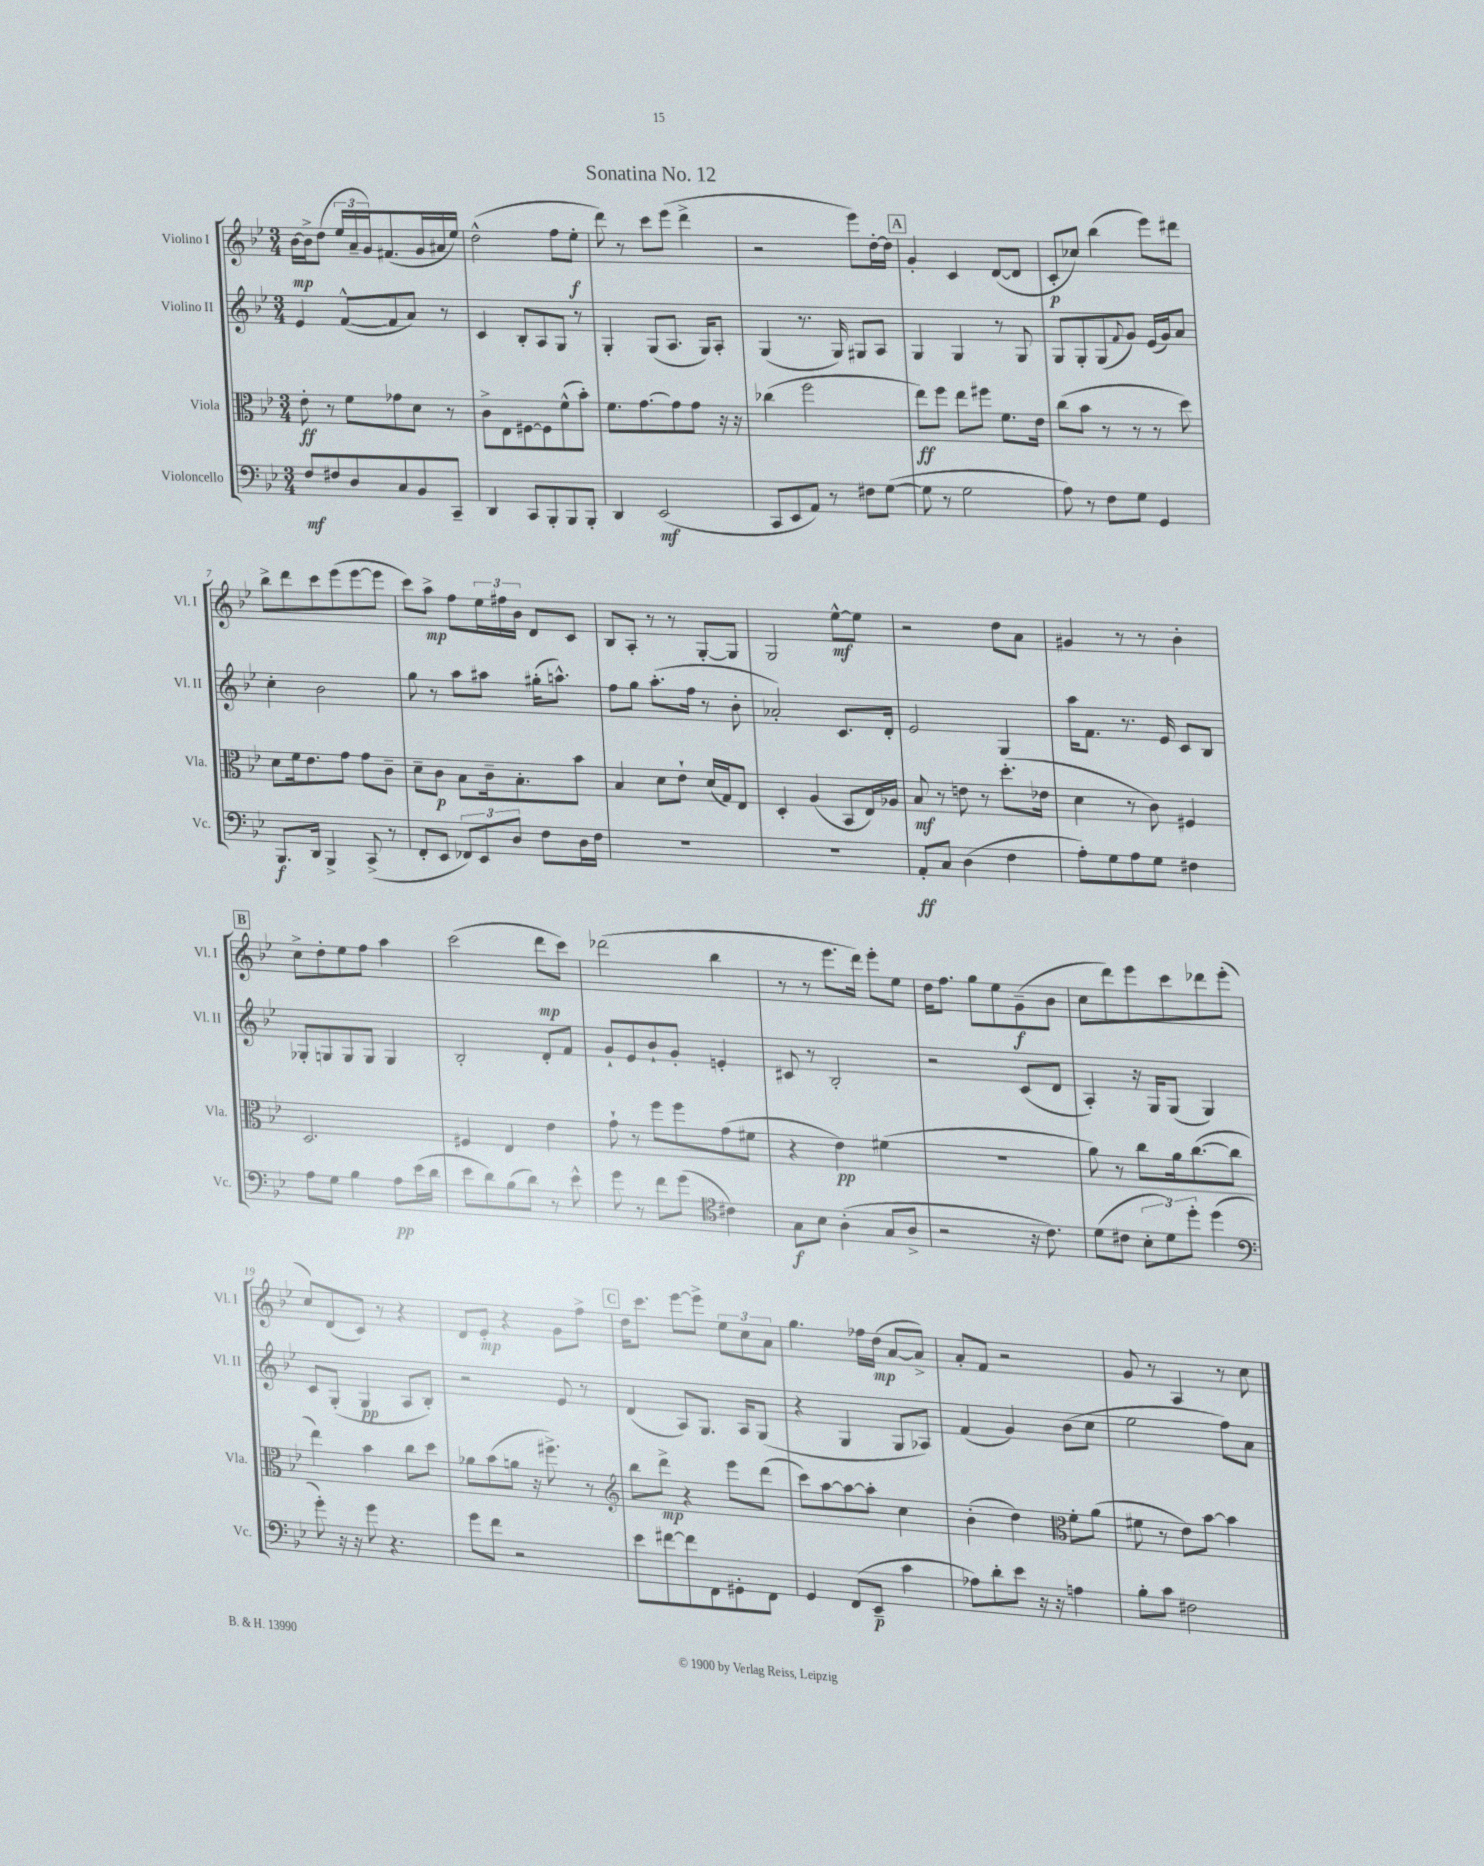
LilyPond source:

\header { title = "Sonatina No. 12" }
<<
\new StaffGroup <<
\new Staff = "s0" \with { instrumentName = "Violino I" shortInstrumentName = "Vl. I" } {
    \clef treble \key bes \major \numericTimeSignature \time 3/4
    bes'16~\mp bes'16-> d''8( \tuplet 3/2 { ees''16 a'16-- g'16) } fis'8.( g'16 ais'16 ees''16) |
    d''2-^( f''8 ees''8-.\f |
    d'''8) r8 c'''8 ees'''8( d'''4-> |
    r2 ees'''8) d''16~-. d''16 |
    \mark \markup { \box "A" } g'4-. c'4 d'8~( d'8 |
    c'8-.\p ces''8) bes''4( ees'''8) dis'''8 |
    bes''8-> d'''8 c'''8 ees'''8( ees'''8~ ees'''8 |
    c'''8) a''8->\mp f''8 \tuplet 3/2 { ees''16 fis''16 bes'16 } d'8 c'8 |
    bes8 a8-. r8 r8 g8~-. g8 |
    g2 ees''8~-^\mf ees''8 |
    r2 d''8 a'8 |
    gis'4 r8 r8 bes'4-. |
    \mark \markup { \box "B" } c''8-> d''8-. ees''8 f''8 a''4 |
    c'''2( d'''8\mp c'''8) |
    des'''2( bes''4 |
    r8 r8 ees'''8. d'''16) ees'''8-. ees''8 |
    d''16 f''8. g''8 ees''8 g'8--\f( bes'8 |
    c''8 d'''8) ees'''8 c'''8 des'''8 ees'''8-.( |
    c''8) d'8( c'8) r8 r4 |
    d'8 ees'8-.\mp r4 g'8 f''8-> |
    \mark \markup { \box "C" } d''16 c'''8. ees'''8~ ees'''8-> \tuplet 3/2 { ees''8 c''8 a'8 } |
    g''4. fes''16 d''16\mp( a'8~ a'8->) |
    a'8-. f'8 r2 |
    g'8 r8 a4 r8 c''8 \bar "|." |
}
\new Staff = "s1" \with { instrumentName = "Violino II" shortInstrumentName = "Vl. II" } {
    \clef treble \key bes \major \numericTimeSignature \time 3/4
    ees'4 f'8~-^( f'8 a'8) r8 |
    c'4 bes8-. a8 g8 r8 |
    g4-. g8( a8. g16) a8-. |
    g4( r8. g16) gis8 a8 |
    \mark \markup { \box "A" } g4 g4 r8 g8 |
    g8 g8-. g8( \appoggiatura { f'8 } g'8) ees'16( g'16) a'8 |
    c''4-. bes'2 |
    g''8 r8 a''8 ais''8 gis''16-.( a''8.-^) |
    f''8 g''8 a''8.-.( f''16 r8 bes'8-. |
    aes'2-.) c'8. d'16-. |
    ees'2 g4 |
    a''16 f'8. r8. ees'16 c'8 bes8 |
    \mark \markup { \box "B" } ges8-. g8 g8 g8 g4 |
    bes2-. d'8-. f'8 |
    g'8-! ees'8 bes'8-! g'8-. e'4-. |
    cis'8 r8 bes2-. |
    r2 c'8( d'8 |
    a4-.) r16 g16 g8( g4) |
    c'8 g8-.( g4\pp a8 bes8-.) |
    r2 ees'8 r8 |
    \mark \markup { \box "C" } d'4( a8) g8. a16 g8( |
    r4 g4 g8 aes8) |
    f'4( g'4) bes'8( c''8 |
    ees''2 f''8) a'8 \bar "|." |
}
\new Staff = "s2" \with { instrumentName = "Viola" shortInstrumentName = "Vla." } {
    \clef alto \key bes \major \numericTimeSignature \time 3/4
    ees'8-.\ff r8 f'8 ges'8 d'8 r8 |
    c'8-> ees8 fis8~ fis8 f'8-^( bes'8-.) |
    f'8. g'8.~ g'8 g'8 r16 r16 |
    ces''4( f''2 |
    \mark \markup { \box "A" } ees''8\ff) f''8 ees''8 fis''8 f'8. ees'16 |
    c''8( bes'8 r8 r8 r8 d''8) |
    d'8 f'16 ees'8. g'8 g'8 c'8-- |
    d'8-- c'8\p bes8 c'16-- bes8.-. bes'8 |
    bes4 d'8 ees'8-! d'16( g16) ees8 |
    d4-. a4( bes,8 ees16) aes16 |
    bes8\mf r8 e'8 r8 d''8.-.( ees'16 |
    d'4 r8 c'8) fis4 |
    \mark \markup { \box "B" } d2. |
    fis4 ees4 ees'4 |
    g'8-! r8 f''8 f''8 g'8( fis'8 |
    r4 ees'4\pp) fis'4( |
    R2. |
    a'8) r8 c''8 a'16 c''8.~( c''8 |
    ees''4) bes'4 c''8 d''8 |
    aes'8 bes'8( a'8 r16 fis''8.->) r8 |
    \mark \markup { \box "C" } \clef treble bes''8 d'''8->\mp r4 ees'''8 d'''8( |
    c'''8) a''8~ a''8~ a''8-. c''4 |
    bes'4-.( d''4) \clef alto f'8-. a'8( |
    fis'8 r8 ees'8) bes'8~ bes'4 \bar "|." |
}
\new Staff = "s3" \with { instrumentName = "Violoncello" shortInstrumentName = "Vc." } {
    \clef bass \key bes \major \numericTimeSignature \time 3/4
    f8\mf fis8 d8 c8 bes,8 c,8-- |
    d,4 c,8 bes,,8-. bes,,8 bes,,8-. |
    d,4 ees,2\mf( |
    c,8 ees,8 a,8) r8 fis8 g8~( |
    \mark \markup { \box "A" } g8 r8 g2 |
    a8) r8 f8 g8 g,4 |
    bes,,8.\f d,16 bes,,4-> c,8->( r8 |
    f,8-. ees,8 \tuplet 3/2 { fes,8) ees,8 d8 } f8 d16 f16 |
    R2. |
    R2. |
    a,8-.\ff c8 d4( f4 |
    a8-.) g8 a8 g8 fis4 |
    \mark \markup { \box "B" } a8 g8 bes4 a8\pp ees'16( d'16 |
    ees'8 d'8) bes8( d'8) r8 ees'8-^ |
    g'8 r8 f'8 g'8( \clef tenor cis'4) |
    g8\f bes8 a4-.( g8 a8-> |
    r2 r16 c'8.) |
    d'8( cis'8 \tuplet 3/2 { bes8-. d'8) d''8-. } d''4( |
    \clef bass g'8-.) r16 r16 g'8 r4. |
    g'8 f'8 r2 |
    \mark \markup { \box "C" } ees'8 fis'8~ fis'8 f,8 gis,8-. f,8 |
    g,4 f,8( ees,8--\p c'4 |
    aes8) d'8-. ees'8 r16 r16 a4 |
    bes8-. c'8 fis2 \bar "|." |
}
>>
>>
